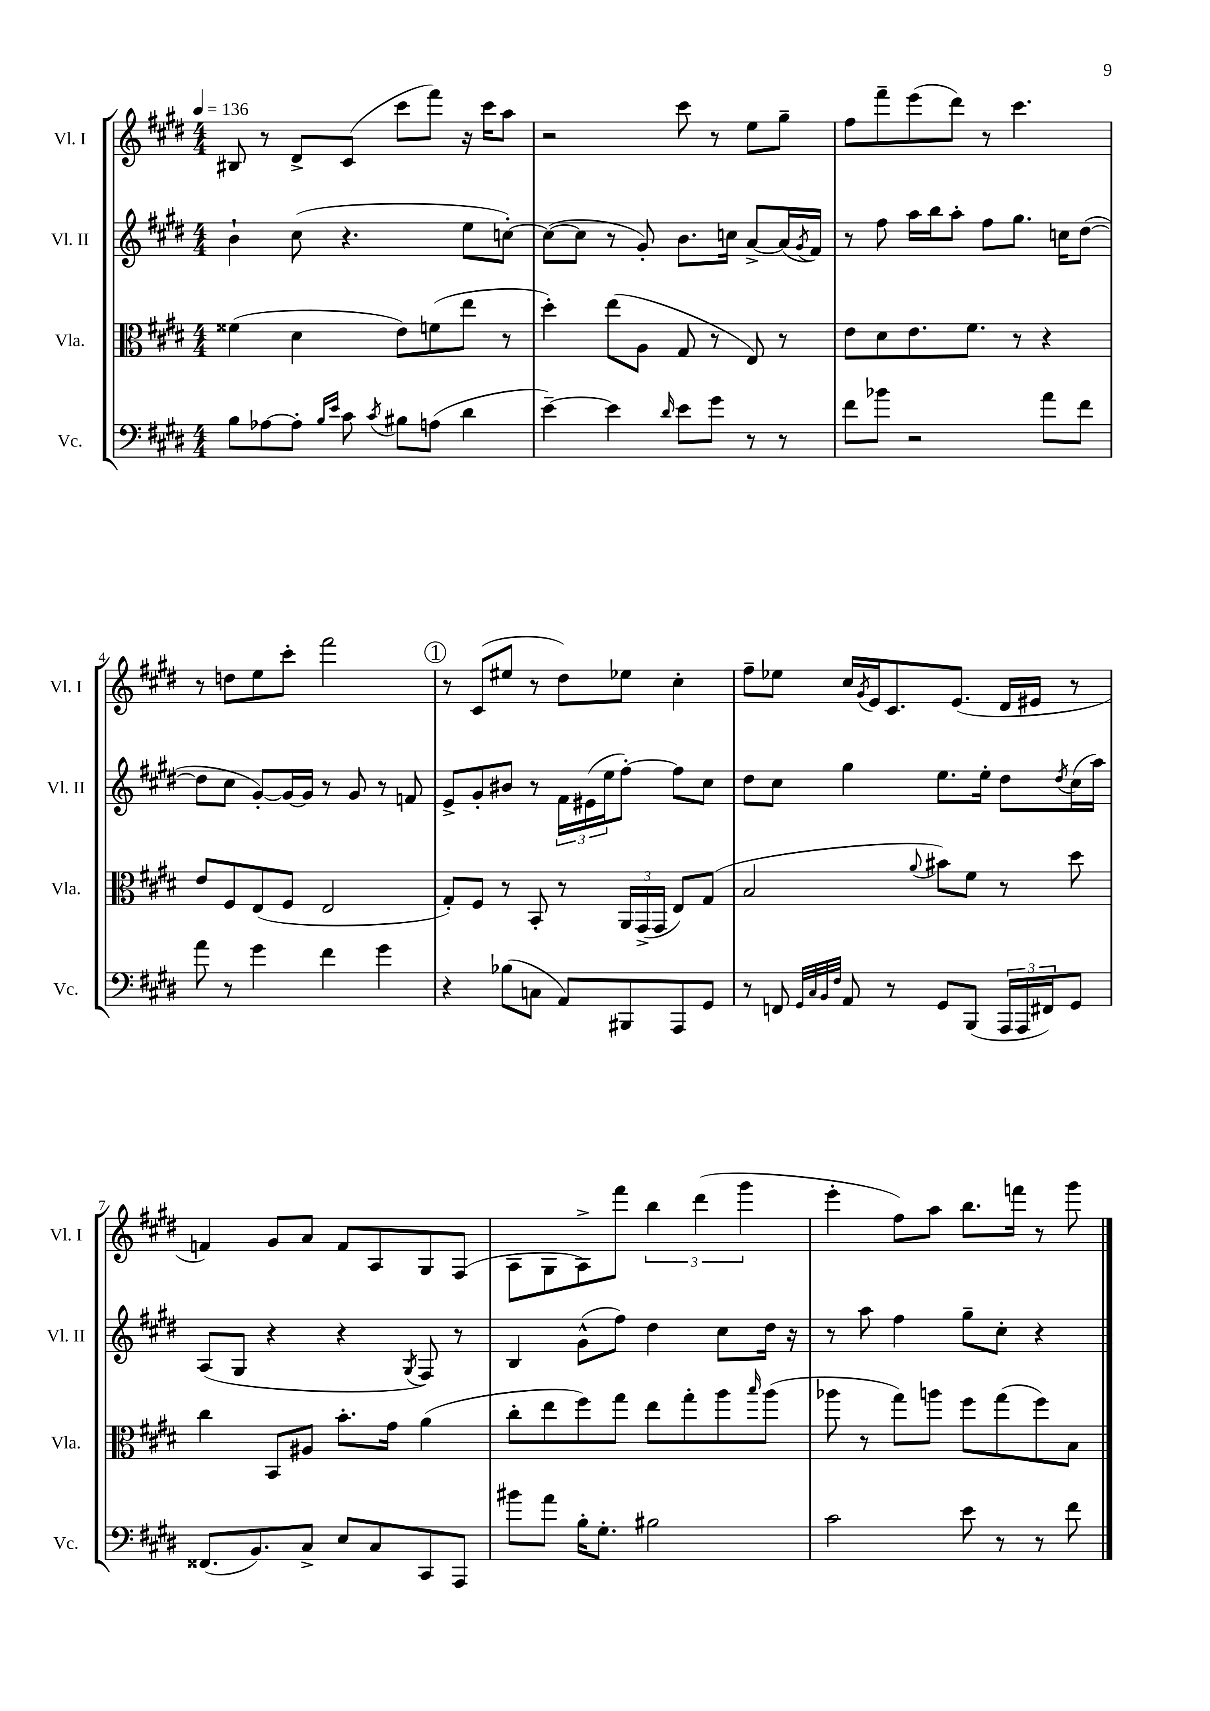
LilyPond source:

<<
\new StaffGroup <<
\new Staff = "s0" \with { instrumentName = "Vl. I" shortInstrumentName = "Vl. I" } {
    \clef treble \key e \major \numericTimeSignature \time 4/4 \tempo 4 = 136
    bis8 r8 dis'8-> cis'8( cis'''8 fis'''8) r16 cis'''16 a''8 |
    r2 cis'''8 r8 e''8 gis''8-- |
    fis''8 fis'''8-- e'''8( dis'''8) r8 cis'''4. |
    r8 d''8 e''8 cis'''8-. fis'''2 |
    \mark \markup { \circle "1" } r8 cis'8( eis''8 r8 dis''8) ees''8 cis''4-. |
    fis''8-- ees''8 cis''16 \acciaccatura { gis'8 } e'16 cis'8. e'8.( dis'16 eis'16 r8 |
    f'4) gis'8 a'8 f'8 a8 gis8 fis8( |
    a8 gis8 a8->) fis'''8 \tuplet 3/2 { b''4 dis'''4( gis'''4 } |
    e'''4-. fis''8) a''8 b''8. f'''16 r8 gis'''8 \bar "|." |
}
\new Staff = "s1" \with { instrumentName = "Vl. II" shortInstrumentName = "Vl. II" } {
    \clef treble \key e \major \numericTimeSignature \time 4/4
    b'4-! cis''8( r4. e''8 c''8~-.) |
    c''8~( c''8 r8 gis'8-.) b'8. c''16 a'8~-> a'16( \acciaccatura { gis'8 } fis'16) |
    r8 fis''8 a''16 b''16 a''8-. fis''8 gis''8. c''16 dis''8~( |
    dis''8 cis''8 gis'8~-.) gis'16~ gis'16 r8 gis'8 r8 f'8 |
    \mark \markup { \circle "1" } e'8-> gis'8-. bis'8 r8 \tuplet 3/2 { fis'16 eis'16( e''16 } fis''8~-.) fis''8 cis''8 |
    dis''8 cis''8 gis''4 e''8. e''16-. dis''8 \acciaccatura { dis''8 } cis''16( a''16) |
    a8( gis8 r4 r4 \acciaccatura { gis8 } fis8) r8 |
    b4 gis'8-^( fis''8) dis''4 cis''8 dis''16 r16 |
    r8 a''8 fis''4 gis''8-- cis''8-. r4 \bar "|." |
}
\new Staff = "s2" \with { instrumentName = "Vla." shortInstrumentName = "Vla." } {
    \clef alto \key e \major \numericTimeSignature \time 4/4
    fisis'4( dis'4 e'8) f'8( e''8 r8 |
    dis''4-.) e''8( a8 gis8 r8 e8) r8 |
    e'8 dis'8 e'8. fis'8. r8 r4 |
    e'8 fis8 e8( fis8 e2 |
    \mark \markup { \circle "1" } gis8-.) fis8 r8 b,8-. r8 \tuplet 3/2 { a,16 gis,16->( gis,16 } e8) gis8( |
    b2 \appoggiatura { a'8 } bis'8) fis'8 r8 dis''8 |
    cis''4 b,8 ais8 b'8.-. gis'16 a'4( |
    cis''8-. e''8 fis''8) gis''8 e''8 gis''8-. a''8 \grace { b''16 } a''8( |
    aes''8 r8 gis''8) a''8 fis''8 gis''8( fis''8) b8 \bar "|." |
}
\new Staff = "s3" \with { instrumentName = "Vc." shortInstrumentName = "Vc." } {
    \clef bass \key e \major \numericTimeSignature \time 4/4
    b8 aes8~ aes8-. \grace { b16 e'16 } cis'8 \acciaccatura { cis'8 } bis8 a8( dis'4 |
    e'4~--) e'4 \grace { dis'16 } e'8 gis'8 r8 r8 |
    fis'8 bes'8 r2 a'8 fis'8 |
    a'8 r8 gis'4 fis'4 gis'4 |
    \mark \markup { \circle "1" } r4 bes8( c8 a,8) bis,,8 a,,8 gis,8 |
    r8 f,8 \grace { gis,32 cis32 b,32 fis32 } a,8 r8 gis,8 b,,8( \tuplet 3/2 { a,,16 a,,16 fis,16) } gis,8 |
    fisis,8.( b,8.) cis8-> e8 cis8 cis,8 a,,8 |
    bis'8 a'8 b16-. gis8.-. bis2 |
    cis'2 e'8 r8 r8 fis'8 \bar "|." |
}
>>
>>
